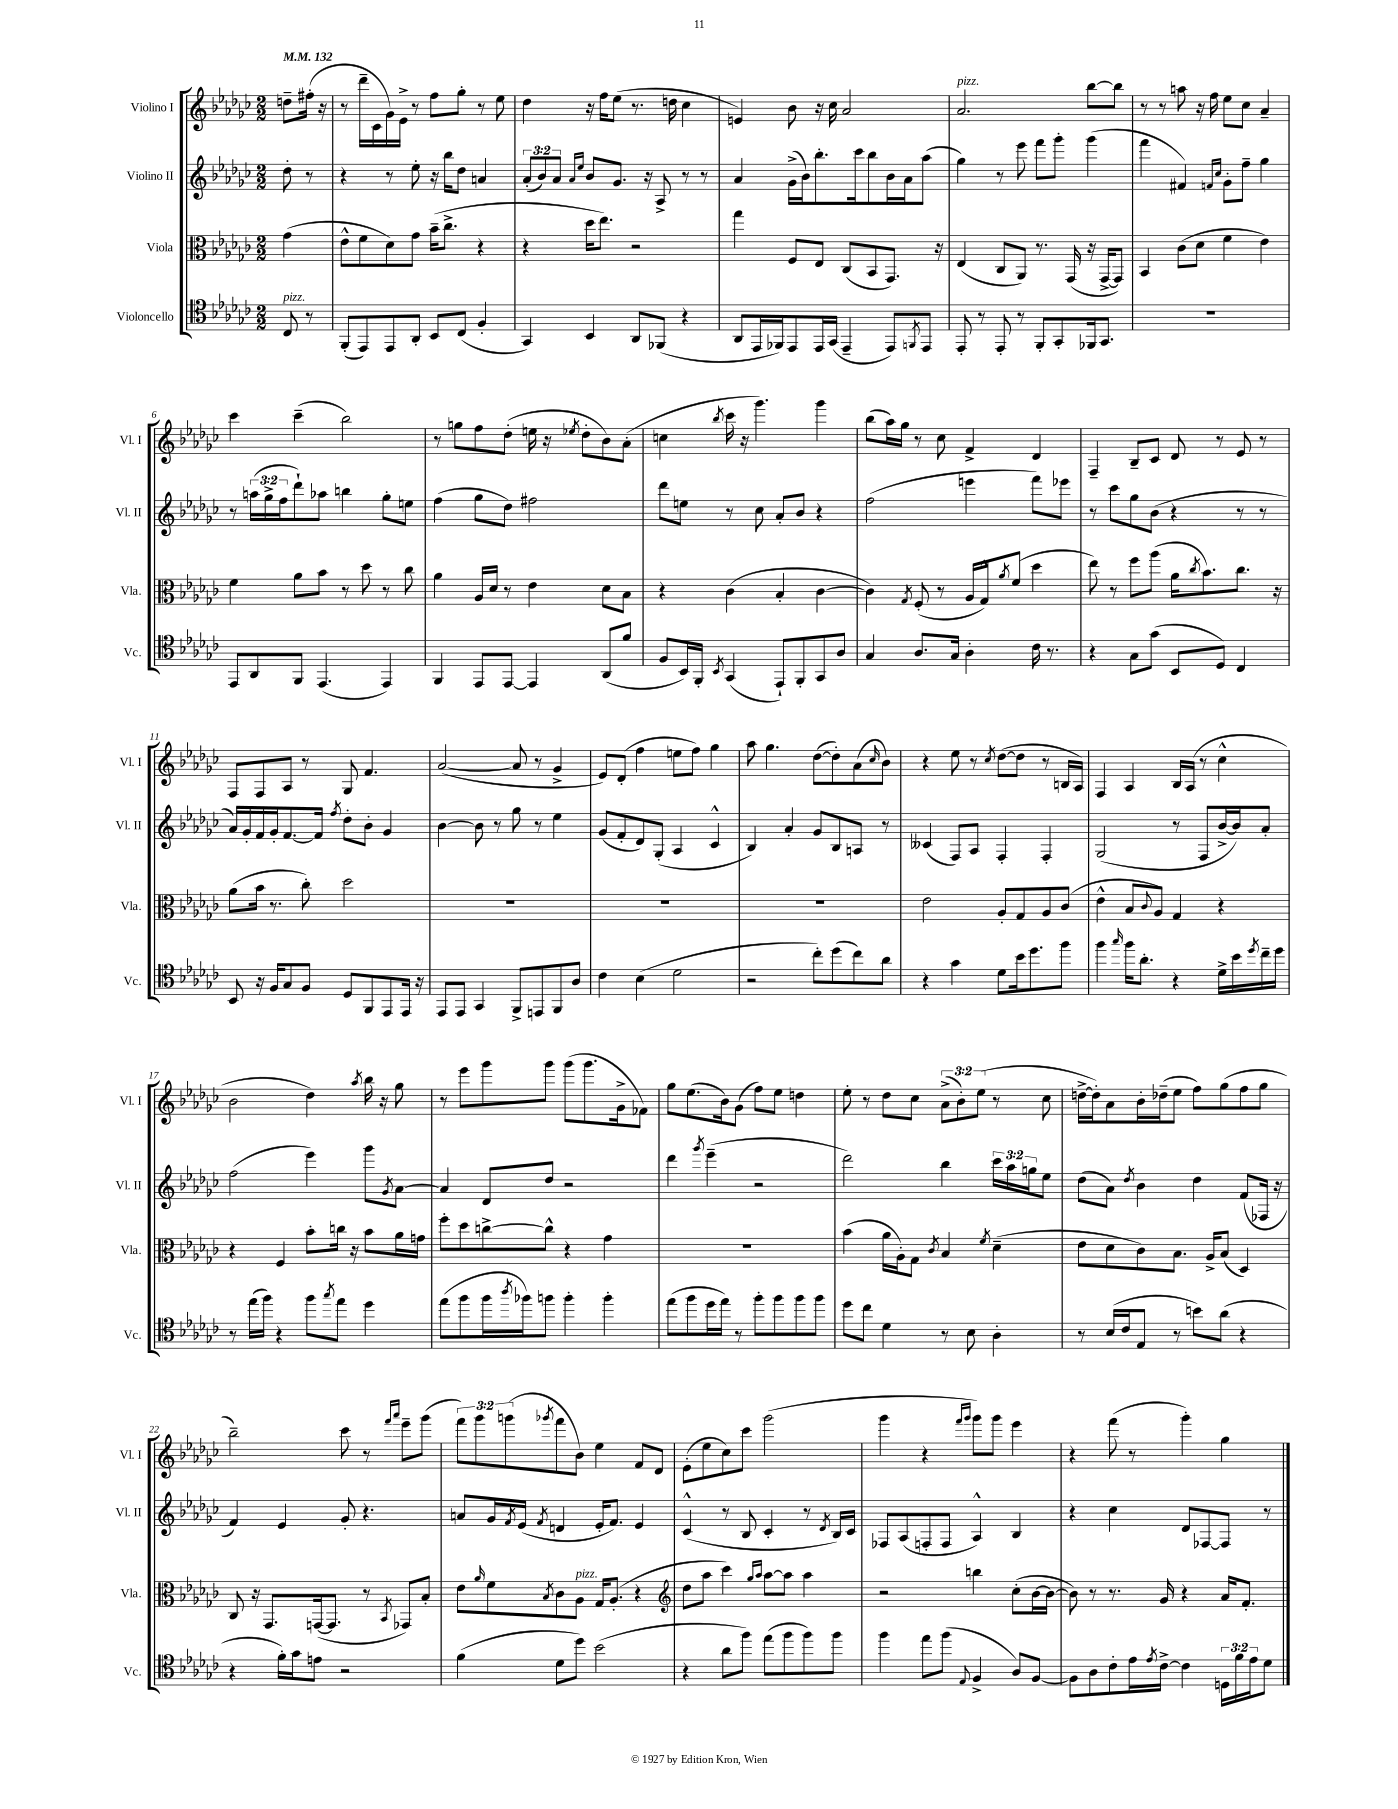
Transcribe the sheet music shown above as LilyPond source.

<<
\new StaffGroup <<
\new Staff = "s0" \with { instrumentName = "Violino I" shortInstrumentName = "Vl. I" } {
    \clef treble \key ges \major \numericTimeSignature \time 2/2 \override Staff.TupletNumber.text = #tuplet-number::calc-fraction-text \partial 4 \tempo 4 = 132
    d''8-- fis''16-.( r16 |
    r8 des'''16-- ces'16 ges'16) ees'16-> r8 f''8 ges''8-. r8 ees''8 |
    des''4 r16 f''16 ees''8( r8. d''16 ces''4 |
    e'4) bes'8 r16 ces''16 aes'2 |
    aes'2.^\markup { \italic "pizz." } bes''8~ bes''8 |
    r8 r8 a''8 r16 f''16 ees''8 ces''8 aes'4-- |
    ces'''4 ces'''4--( bes''2) |
    r8 g''8 f''8 des''8-.( e''16 r16 \acciaccatura { ees''8 } des''8-. bes'8) aes'8-.( |
    c''4 \acciaccatura { bes''8 } ces'''16 r16 ges'''4.) ges'''4 |
    bes''8( aes''16) ges''16 r8 ces''8 f'4-> des'4 |
    f4-- bes8-- ces'8 des'8 r8 ees'8 r8 |
    f8 f8 aes8 r8 ges8 f'4. |
    aes'2~( aes'8 r8 ges'4-> |
    ees'8) des'8-.( f''4 e''8 f''8) ges''4 |
    aes''8 ges''4. des''8~( des''8-.) aes'8( \grace { ces''16 } bes'8) |
    r4 ees''8 r8 \acciaccatura { ces''8 } des''8~( des''8 r8 b16 aes16) |
    f4 aes4 bes16 aes16( r8 ces''4-^ |
    bes'2 des''4) \acciaccatura { aes''8 } bes''16 r16 ges''8 |
    r8 ees'''8 ges'''8 ges'''8 ges'''8( ges'''8. ges'16-> fes'8) |
    ges''8 ees''8.( bes'16) ges'8( f''8) ees''8 d''4 |
    ees''8-. r8 des''8 ces''8 \tuplet 3/2 { aes'8->( bes'8-.) ees''8( } r8 ces''8 |
    d''16~-> d''16-.) aes'8 bes'16-. des''16--( ees''8 f''8) ges''8( f''8 ges''8 |
    bes''2--) ces'''8 r8 \grace { f'''16 aes'''16 } ees'''8-- ges'''8( |
    \tuplet 3/2 { f'''8) ges'''8 g'''8( } \acciaccatura { ges'''8 } f'''8 bes'8) ees''4 f'8 des'8 |
    ees'8-.( ees''8 ces''8) ces'''8 ges'''2( |
    ges'''4 r4 \grace { f'''16 ges'''16 } ges'''8) ges'''8 ees'''4 |
    r4 f'''8( r8 ges'''4-.) ges''4 \bar "|." |
}
\new Staff = "s1" \with { instrumentName = "Violino II" shortInstrumentName = "Vl. II" } {
    \clef treble \key ges \major \numericTimeSignature \time 2/2 \override Staff.TupletNumber.text = #tuplet-number::calc-fraction-text \partial 4
    des''8-. r8 |
    r4 r8 ees''8-. r16 bes''16 des''8 a'4 |
    \tuplet 3/2 { aes'8-.( bes'8) aes'8 } \grace { aes'16 ees''16 } bes'8 ges'8. r16 aes8-> r8 r8 |
    aes'4 ges'16->( bes'16) bes''8.-. ces'''16 bes''8 bes'16 aes'16 aes''8( |
    ges''4) r8 ees'''8 f'''8 ges'''8-. ges'''4( |
    f'''4 fis'4) \grace { f'16 ces''16 } ges'8-. f''8-- ges''4 |
    r8 \tuplet 3/2 { a''16( ges''16-> f''16 } des'''8-!) aes''8 b''4 ges''8-. e''8 |
    f''4( ges''8 des''8) fis''2 |
    des'''8 e''8 r8 ces''8 aes'8-. bes'8 r4 |
    f''2( e'''4 f'''8) ees'''8 |
    r8 ces'''8 ges''8 bes'8( r4 r8 r8 |
    aes'16) ges'16-. f'16 ges'16-. f'8.~ f'16 \acciaccatura { f''8 } des''8-. bes'8-. ges'4 |
    bes'4~ bes'8 r8 ges''8 r8 ees''4 |
    ges'8( f'8-. des'8) ges8-.( aes4 ces'4-^ |
    bes4) aes'4-. ges'8 bes8 a8 r8 |
    ceses'4( f8) aes8 f4-. f4-. |
    ges2( r8 f8 bes'16~-> bes'16) aes'8-. |
    f''2( ees'''4) ges'''8 \acciaccatura { ges'8 } aes'8~ |
    aes'4 des'8 des''8 r2 |
    des'''4 \acciaccatura { ges'''8 } ees'''4--( r2 |
    des'''2) bes''4 \tuplet 3/2 { ces'''16 aes''16 g''16 } ees''8 |
    des''8( aes'8) \acciaccatura { des''8 } bes'4 des''4 f'8( fes16 r16 |
    f'4) ees'4 ges'8-. r4. |
    a'8 ges'16 \acciaccatura { f'8 } ees'16( \acciaccatura { f'8 } d'4 ees'16-. f'8.) ees'4 |
    ces'4-^( r8 bes8 ces'4-. r8 \acciaccatura { des'8 } bes16) ces'16 |
    fes8 aes8( f8-. f8 aes4-^) bes4 |
    r4 ces''4 des'8 fes8~ fes8 r8 \bar "|." |
}
\new Staff = "s2" \with { instrumentName = "Viola" shortInstrumentName = "Vla." } {
    \clef alto \key ges \major \numericTimeSignature \time 2/2 \partial 4
    ges'4( |
    ees'8-^ f'8 des'8) ges'8 bes'16--( ces''8.-> r4 |
    r4 des''16 ees''8.) r2 |
    ges''4 f8 ees8 ces8( bes,8 ges,8.) r16 |
    ees4( ces8 aes,8) r8. ges,16( r16 ges,16~-> ges,8) |
    bes,4 ces'8( des'8 f'4 ees'4) |
    f'4 aes'8 bes'8 r8 des''8 r8 ces''8 |
    aes'4 aes16 des'16 r8 ees'4 des'8 bes8 |
    r4 ces'4( bes4-. ces'4~ |
    ces'4) \acciaccatura { ges8 } f8-.( r8 aes16 ges16-^) \acciaccatura { aes'8 } f'8( des''4 |
    ees''8) r8 f''8 aes''8( aes'16 \acciaccatura { ces''8 } bes'8.) ces''8. r16 |
    aes'8( bes'16 r8. ces''8-.) des''2 |
    R1 |
    R1 |
    R1 |
    ees'2 aes8-. ges8 aes8 ces'8( |
    ees'4-^ bes8 \appoggiatura { ces'8 } aes8) ges4 r4 |
    r4 f4 bes'8-. c''16 r16 bes'8 aes'16 g'16 |
    f''8-. des''8 c''8~-> c''8-^ r4 ges'4 |
    R1 |
    bes'4( aes'16 aes16-.) ges8 \acciaccatura { ces'8 } bes4 \acciaccatura { f'8 } des'4--( |
    ees'8 des'8 ces'8) bes8. aes16-> bes8( des4) |
    ces8 r16 ges,8. g,16~( g,8. r8 \acciaccatura { bes,8 } ges,8) bes8-. |
    ees'8 \grace { aes'16 } f'8 \acciaccatura { bes8 } ces'8 aes8^\markup { \italic "pizz." } ges16 aes8.-.( r4 |
    \clef treble des''8 aes''8 ces'''4) \grace { ges''16 aes''16 } aes''8~ aes''8 aes''4 |
    r2 b''4 ces''8-.( bes'16~ bes'16~ |
    bes'8) r8 r8. ges'16 r4 aes'16 f'8.-. \bar "|." |
}
\new Staff = "s3" \with { instrumentName = "Violoncello" shortInstrumentName = "Vc." } {
    \clef tenor \key ges \major \numericTimeSignature \time 2/2 \override Staff.TupletNumber.text = #tuplet-number::calc-fraction-text \partial 4
    ces8^\markup { \italic "pizz." } r8 |
    f,8-.( ees,8) ees,8 aes,8-. bes,8 ces8( f4-. |
    ges,4) bes,4 aes,8 fes,8( r4 |
    aes,8 ees,16 fes,16) ees,8 ees,16 ges,16( ees,4-- ees,8) \acciaccatura { f,8 } ees,8 |
    ees,8-. r8 ees,8-. r8 f,8-. ges,8-. fes,16 ges,8. |
    R1 |
    ees,8 aes,8 f,8 ees,4.( ees,4) |
    f,4 ees,8 ees,8~ ees,4 aes,8( f'8 |
    f8 bes,16) f,16-. \acciaccatura { bes,8 } ges,4( ees,8-!) f,8-. ges,8 aes8 |
    ges4 aes8. ges16 aes4-. ces'16 r8. |
    r4 ges8 ges'8( bes,8 des8) ces4 |
    bes,8 r16 f16 ges8 f8 des8 f,8 ees,8 ees,16 r16 |
    ees,8 ees,8 ges,4 f,8-> e,8 f,8 aes8 |
    ces'4 bes4( des'2 |
    r2 ces''8-.) des''8( ces''8) aes'8 |
    r4 ges'4 des'8 bes'16 des''8. f''8 |
    f''4 \grace { ges''16 } f''16 aes'8.-. r4 des'16-> bes'16 \acciaccatura { des''8 } ces''16-- des''16 |
    r8 ees''16( f''16) r4 f''8 \acciaccatura { ges''8 } ees''8 des''4 |
    ees''8( f''8 f''16 \acciaccatura { aes''8 } fes''16) f''8 f''4-. f''4-. |
    ees''8( f''8 des''16 ees''16) r8 f''8-. f''8 f''8 f''8 |
    des''8 ces''8 des'4 r8 bes8 aes4-. |
    r8 bes16( ces'16 ees8 r8 b'8) aes'8( r4 |
    r4 f'16-.) ges'16 e'8 r2 |
    f'4( des'8 des''8) bes'2( |
    r4 aes'8 f''8) ees''8( f''8 f''8) f''8 |
    f''4 ees''8 f''8( \appoggiatura { ees8 } f4-> aes8) f8~ |
    f8 aes8 ces'8-. ees'16 \acciaccatura { ees'8 } ces'16~-> ces'4 \tuplet 3/2 { d16 f'16 ees'16 } des'8 \bar "|." |
}
>>
>>
